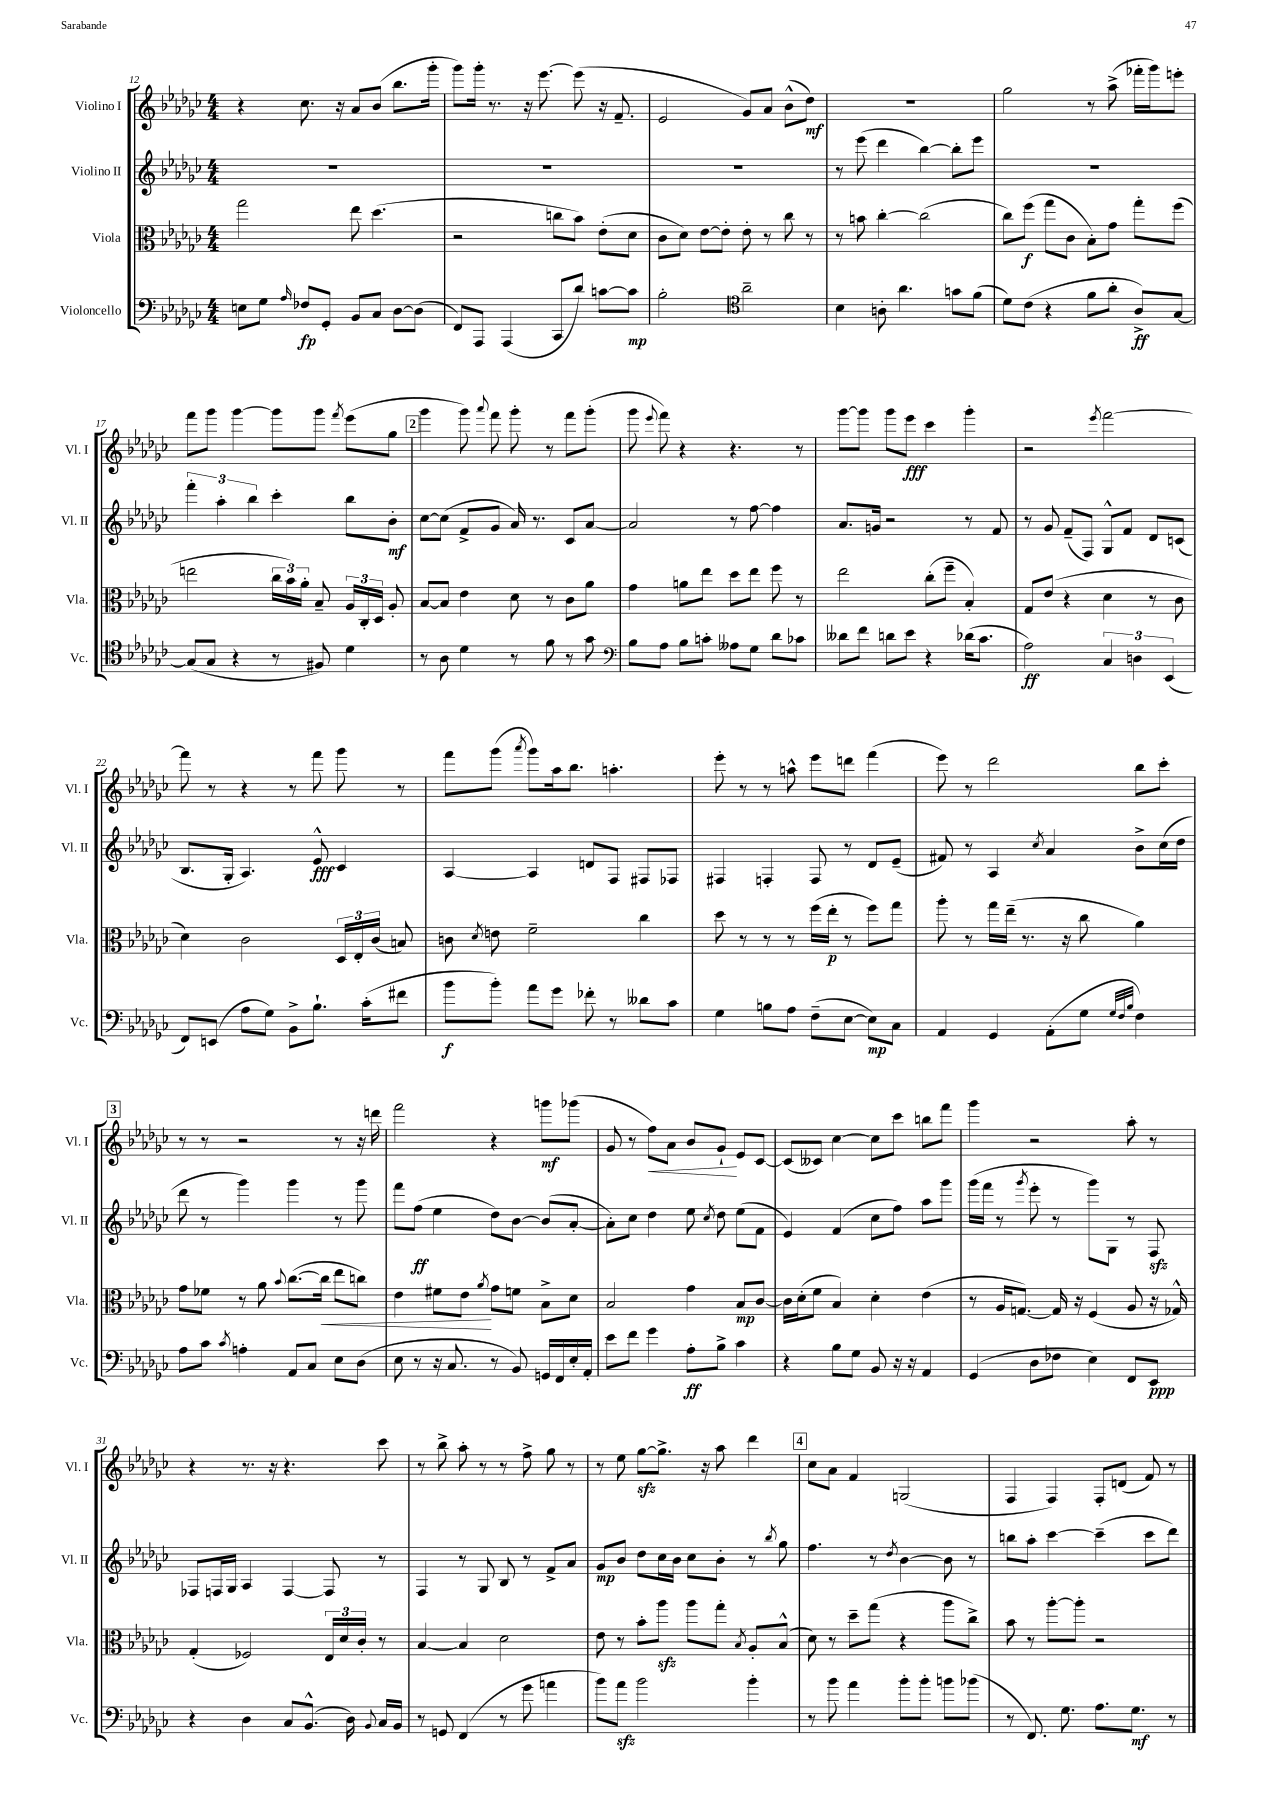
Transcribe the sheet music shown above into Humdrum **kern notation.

**kern	**dynam	**kern	**dynam	**kern	**dynam	**kern	**dynam
*part4	*part4	*part3	*part3	*part2	*part2	*part1	*part1
*staff4	*staff4	*staff3	*staff3	*staff2	*staff2	*staff1	*staff1
*I"Violoncello	*	*I"Viola	*	*I"Violino II	*	*I"Violino I	*
*I'Vc.	*	*I'Vla.	*	*I'Vl. II	*	*I'Vl. I	*
*clefF4	*	*clefC3	*	*clefG2	*	*clefG2	*
*k[b-e-a-d-g-c-]	*	*k[b-e-a-d-g-c-]	*	*k[b-e-a-d-g-c-]	*	*k[b-e-a-d-g-c-]	*
*M4/4	*	*M4/4	*	*M4/4	*	*M4/4	*
=12	=12	=12	=12	=12	=12	=12	=12
8En\L	.	2gg-\	.	1r	.	4r	.
8G-\J	.	.	.	.	.	.	.
16qqA-/	.	.	.	.	.	.	.
8F-X/L	fp	.	.	.	.	8.cc-\	.
8GG-'/J	.	.	.	.	.	.	.
.	.	.	.	.	.	16r	.
8BB-/L	.	8ee-\	.	.	.	8a-/L	.
8C-/J	.	(4.dd-\	.	.	.	(8b-/J	.
[8D-\L	.	.	.	.	.	8.bb-\L	.
(8D-\J]	.	.	.	.	.	.	.
.	.	.	.	.	.	16ggg-'\Jk	.
=13	=13	=13	=13	=13	=13	=13	=13
8FF/L)	.	2r	.	1r	.	8ggg-\L)	.
8AAA-/J	.	.	.	.	.	16ggg-'\Jk	.
.	.	.	.	.	.	8.r	.
(4AAA-/	.	.	.	.	.	.	.
.	.	.	.	.	.	16r	.
.	.	.	.	.	.	[8.eee-\	.
8CC-/L	.	8ccn\L	.	.	.	.	.
8d-/J)	.	8b-\J)	.	.	.	(8eee-\]	.
[8cn\L	.	(8e-'\L	.	.	.	16r	.
.	.	.	.	.	.	8.f~/	.
8c\J]	mp	8d-\J	.	.	.	.	.
=14	=14	=14	=14	=14	=14	=14	=14
2B-'\	.	8c-\L	.	1r	.	2e-/	.
.	.	8d-\J)	.	.	.	.	.
.	.	[8e-\L	.	.	.	.	.
.	.	8e-'\J]	.	.	.	.	.
*clefC4	*	*	*	*	*	*	*
2a-~\	.	8e-'\	.	.	.	8g-/L)	.
.	.	8r	.	.	.	8a-/J	.
.	.	8cc-\	.	.	.	(8b-^^\L	.
.	.	8r	.	.	.	8dd-\J)	mf
=15	=15	=15	=15	=15	=15	=15	=15
4B-\	.	8r	.	8r	.	1r	.
.	.	8bn\	.	(8eee-\	.	.	.
8An'\	.	[4cc-'\	.	4ddd-\	.	.	.
4.a-\	.	.	.	.	.	.	.
.	.	(2cc-\]	.	[4bb-\)	.	.	.
8gn\L	.	.	.	8bb-'\L]	.	.	.
(8f\J	.	.	.	8eee-\J	.	.	.
=16	=16	=16	=16	=16	=16	=16	=16
8d-\L)	.	8cc-\L)	.	1r	.	2gg-\	.
(8c-\J	.	(8ff\J	f	.	.	.	.
4r	.	8gg-\L	.	.	.	.	.
.	.	8c-\J	.	.	.	.	.
8f\L	.	8B-'\L)	.	.	.	8r	.
8a-'\J	.	8g-\J	.	.	.	(8aa-^\	.
8A-^/L)	ff	8gg-'\L	.	.	.	16fff-X'\LL	.
.	.	.	.	.	.	16ggg-\J)	.
[8G-/J	.	(8ff\J	.	.	.	8eeen'\J	.
!!LO:LB:g=z
=17	=17	=17	=17	=17	=17	=17	=17
(8G-/L]	.	2een\	.	6fff'\	.	8fff\L	.
8G-/J	.	.	.	.	.	8ggg-\J	.
.	.	.	.	6aa-'\	.	.	.
4r	.	.	.	.	.	[4ggg-\	.
.	.	.	.	6bb-\	.	.	.
8r	.	24cc-\LL	.	4ccc-'\	.	8ggg-\L]	.
.	.	24b-\)	.	.	.	.	.
.	.	24a-'\JJ	.	.	.	.	.
8F#X/)	.	8B-~/	.	.	.	8ggg-\J	.
.	.	.	.	.	.	8qfff/	.
4d-\	.	24A-/LL	.	8bb-\L	.	(8eee-\L	.
.	.	24C-'/	.	.	.	.	.
.	.	24D-/JJ	.	.	.	.	.
.	.	8A-'/	.	8b-'\J	mf	8gg-\J	.
!!LO:REH:place=s1:t=2
=18	=18	=18	=18	=18	=18	=18	=18
8r	.	[8B-/L	.	[8cc-\L	.	4ggg-\	.
8A-\	.	8B-/J]	.	(8cc-\J]	.	.	.
4d-\	.	4e-\	.	8f^/L	.	8ggg-\)	.
.	.	.	.	.	.	8qqaaa-/	.
.	.	.	.	8g-/J	.	8fff\	.
8r	.	8d-\	.	16a-/)	.	8ggg-'\	.
.	.	.	.	8.r	.	.	.
8f\	.	8r	.	.	.	8r	.
8r	.	8c-\L	.	8c-/L	.	8fff\L	.
8g-\	.	8a-\J	.	[8a-/J	.	(8ggg-'\J	.
=19	=19	=19	=19	=19	=19	=19	=19
*clefF4	*	*	*	*	*	*	*
8B-\L	.	4g-\	.	2a-/]	.	8ggg-\	.
.	.	.	.	.	.	8qqeee-/	.
8A-\J	.	.	.	.	.	8fff\)	.
8B-\L	.	8an\L	.	.	.	4r	.
8cn'\J	.	8ee-\J	.	.	.	.	.
8A--X\L	.	8dd-\L	.	8r	.	4.r	.
8G-\J	.	8ee-\J	.	[8ff\	.	.	.
8d-\L	.	8ff\	.	4ff\]	.	.	.
8c-X\J	.	8r	.	.	.	8r	.
=20	=20	=20	=20	=20	=20	=20	=20
8d--X\L	.	2ee-\	.	8.a-/L	.	[8ggg-\L	.
8f\J	.	.	.	.	.	8ggg-\J]	.
.	.	.	.	16gn/Jk	.	.	.
8dn\L	.	.	.	2r	.	8ggg-\L	.
8e-\J	.	.	.	.	.	8eee-\J	fff
4r	.	(8cc-'\L	.	.	.	4ccc-\	.
.	.	8ff~\J	.	.	.	.	.
(16d-X\KL	.	4B-'/)	.	8r	.	4ggg-'\	.
8.c-\J	.	.	.	.	.	.	.
.	.	.	.	8f/	.	.	.
=21	=21	=21	=21	=21	=21	=21	=21
2A-\)	ff	8G-/L	.	8r	.	2r	.
.	.	(8e-/J	.	8g-/	.	.	.
.	.	4r	.	(8f~/L	.	.	.
.	.	.	.	8F/J)	.	.	.
.	.	.	.	.	.	8qeee-/	.
6C-/	.	4d-\	.	8G-^^/L	.	[2fff\	.
.	.	.	.	8f/J	.	.	.
6Dn\	.	.	.	.	.	.	.
.	.	8r	.	8d-/L	.	.	.
(6EE-/	.	.	.	.	.	.	.
.	.	8c-\	.	(8cn/J	.	.	.
!!LO:LB:g=z
=22	=22	=22	=22	=22	=22	=22	=22
8FF/L)	.	4d-\)	.	8.B-/L	.	8fff\]	.
(8EEn/J	.	.	.	.	.	8r	.
.	.	.	.	16G-'/Jk	.	.	.
8A-\L	.	2c-\	.	4.A-/)	.	4r	.
8G-\J)	.	.	.	.	.	.	.
8BB-^\L	.	.	.	.	.	8r	.
8.B-`\J	.	.	.	8e-^^/	fff	8fff\	.
.	.	24D-/LL	.	4c-/	.	8ggg-\	.
.	.	24E-'/	.	.	.	.	.
(16c-'\KL	.	.	.	.	.	.	.
.	.	(24c-/JJ	.	.	.	.	.
8f#X\J	.	8Bn/)	.	.	.	8r	.
=23	=23	=23	=23	=23	=23	=23	=23
8b-\L	f	8cn\	.	[4A-/	.	8fff\L	.
.	.	8qd-/	.	.	.	.	.
8b-'\J)	.	8en\	.	.	.	(8ggg-\J	.
.	.	.	.	.	.	8qaaa-/	.
8a-\L	.	2f~\	.	4A-/]	.	8ggg-\L)	.
8g-\J	.	.	.	.	.	16aa-\k	.
.	.	.	.	.	.	8.bb-\J	.
8f-X'\	.	.	.	8dn/L	.	.	.
8r	.	.	.	8F/J	.	4.aan'\	.
8d--X\L	.	4cc-\	.	8F#X/L	.	.	.
8c-\J	.	.	.	8F-X/J	.	.	.
=24	=24	=24	=24	=24	=24	=24	=24
4G-\	.	8dd-\	.	4F#X/	.	8eee-'\	.
.	.	8r	.	.	.	8r	.
8Bn\L	.	8r	.	4Fn'/	.	8r	.
8A-\J	.	8r	.	.	.	8aan^^\	.
(8F~\L	.	(16ff\LL	.	8F/	.	8eee-\L	.
.	.	16ee-'\JJ	p	.	.	.	.
[8E-\J	.	8r	.	8r	.	8dddn\J	.
8E-\L])	mp	8ff\L)	.	8d-/L	.	(4fff\	.
8C-\J	.	8gg-\J	.	(8e-~/J	.	.	.
=25	=25	=25	=25	=25	=25	=25	=25
4AA-/	.	8aa-'\	.	8f#X/)	.	8eee-\)	.
.	.	8r	.	8r	.	8r	.
4GG-/	.	16gg-\LL	.	4A-/	.	2ddd-\	.
.	.	(16ee-~\JJ	.	.	.	.	.
.	.	8.r	.	.	.	.	.
.	.	.	.	8qcc-/	.	.	.
(8AA-'\L	.	.	.	4a-/	.	.	.
.	.	16r	.	.	.	.	.
8G-\J	.	8cc-\	.	.	.	.	.
32qqG-/LLL	.	.	.	.	.	.	.
32qqF/	.	.	.	.	.	.	.
32qqB-/JJJ	.	.	.	.	.	.	.
4F\)	.	4a-\)	.	8b-^\L	.	8bb-\L	.
.	.	.	.	(16cc-\L	.	8ccc-'\J	.
.	.	.	.	16dd-\JJ	.	.	.
!!LO:LB:g=z
!!LO:REH:place=s1:t=3
=26	=26	=26	=26	=26	=26	=26	=26
8A-\L	.	8g-\L	.	8ddd-\	.	8r	.
8c-\J	.	8f-X\J	.	8r	.	8r	.
8qc-/	.	.	.	.	.	.	.
4An'\	.	8r	.	4ggg-\)	.	2r	.
.	.	8a-\	.	.	.	.	.
.	.	8qqb-/	.	.	.	.	.
8AA-/L	.	([8.cc-\L	.	4ggg-\	.	.	.
8C-/J	.	.	.	.	.	.	.
!	!	!	!LO:HP:b	!	!	!	!
.	.	16cc-\Jk]	<	.	.	.	.
8E-\L	.	8ee-\L	.	8r	.	8r	.
(8D-\J	.	8ccn\J)	.	8ggg-\	.	16r	.
.	.	.	.	.	.	16dddn\	.
=27	=27	=27	=27	=27	=27	=27	=27
8E-\	.	4e-\	.	8fff\L	.	2fff\	.
8r	.	.	.	(8ff\J	ff	.	.
16r	.	8f#X\L	.	4ee-\	.	.	.
8.C-/	.	.	.	.	.	.	.
.	.	8e-\J	.	.	.	.	.
.	.	8qa-/	.	.	.	.	.
8r	.	8g-\L	[	8dd-\L)	.	4r	.
8BB-/)	.	8fn\J	.	[8b-\J	.	.	.
16GGn/LL	.	8B-^\L	.	(8b-/L]	.	8gggn\L	mf
16FF/	.	.	.	.	.	.	.
16E-'/	.	8d-\J	.	[8a-'/J	.	(8ggg-X\J	.
16AA-'/JJ	.	.	.	.	.	.	.
=28	=28	=28	=28	=28	=28	=28	=28
8e-\L	.	2B-/	.	8a-'\L])	.	8g-/	.
8f\J	.	.	.	8cc-\J	.	8r	.
!	!	!	!	!	!	!	!LO:HP:b
4g-\	.	.	.	4dd-\	.	8ff\L)	<
.	.	.	.	.	.	8a-\J	.
8A-'\L	ff	4g-\	.	8ee-\	.	8b-/L	.
.	.	.	.	8qcc-/	.	.	.
8B-^\J	.	.	.	8dd-\	.	8g-`/J	.
4c-\	.	8B-/L	mp	(8ee-\L	.	8e-/L	[
.	.	[8c-/J	.	8f\J	.	[8c-/J	.
=29	=29	=29	=29	=29	=29	=29	=29
4r	.	16c-\LL]	.	4e-/)	.	(8c-/L]	.
.	.	(16d-'\J	.	.	.	.	.
.	.	8f\J	.	.	.	8c--X/J)	.
8B-\L	.	4B-/)	.	(4f/	.	[4cc-\	.
8G-\J	.	.	.	.	.	.	.
8BB-/	.	4d-'\	.	8cc-\L	.	8cc-\L]	.
16r	.	.	.	8ff\J)	.	8ccc-\J	.
16r	.	.	.	.	.	.	.
4AA-/	.	(4e-\	.	8aa-\L	.	8bbn\L	.
.	.	.	.	8ggg-\J	.	8fff\J	.
=30	=30	=30	=30	=30	=30	=30	=30
(4GG-/	.	8r	.	(16ggg-\LL	.	4ggg-\	.
.	.	.	.	16fff\JJ	.	.	.
.	.	16A-/KL	.	8r	.	.	.
.	.	[8.Gn/J)	.	.	.	.	.
.	.	.	.	8qggg-/	.	.	.
8D-\L	.	.	.	8eee-'\	.	2r	.
8F-X\J	.	16G/]	.	8r	.	.	.
.	.	16r	.	.	.	.	.
4E-\)	.	(4F/	.	8ggg-\L)	.	.	.
.	.	.	.	8G-\J	.	.	.
8FF/L	.	8A-/	.	8r	.	8aa-'\	.
8EE-/J	ppp	16r	.	8Fzz/	.	8r	.
.	.	16G-X^^/)	.	.	.	.	.
!!LO:LB:g=z
=31	=31	=31	=31	=31	=31	=31	=31
4r	.	(4G-'/	.	8F-X/L	.	4r	.
.	.	.	.	16Fn/L	.	.	.
.	.	.	.	16G-/JJ	.	.	.
4D-\	.	2F-X/)	.	4A-/	.	8.r	.
.	.	.	.	.	.	16r	.
8C-/L	.	.	.	[4F/	.	4.r	.
(8.BB-^^/J	.	.	.	.	.	.	.
.	.	24E-/LL	.	8F/]	.	.	.
.	.	24d-/	.	.	.	.	.
16D-\)	.	.	.	.	.	.	.
.	.	24c-'/JJ	.	.	.	.	.
8qqBB-/	.	.	.	.	.	.	.
16C-/LL	.	8r	.	8r	.	8ccc-\	.
16BB-/JJ	.	.	.	.	.	.	.
=32	=32	=32	=32	=32	=32	=32	=32
8r	.	[4B-/	.	4F/	.	8r	.
8GGn/	.	.	.	.	.	8bb-^\	.
(4FF/	.	4B-/]	.	8r	.	8aa-'\	.
.	.	.	.	8G-/	.	8r	.
8r	.	2d-\	.	8B-/	.	8r	.
8g-\	.	.	.	8r	.	8ff^\	.
4an\	.	.	.	8f^/L	.	8gg-\	.
.	.	.	.	8a-/J	.	8r	.
=33	=33	=33	=33	=33	=33	=33	=33
8b-\L)	.	8e-\	.	8g-/L	mp	8r	.
8a-zz\J	.	8r	.	8b-/J	.	8ee-\	.
2b-\	.	8b-'\L	.	8dd-\L	.	[8gg-zz\L	.
.	.	8aa-zz\J	.	16cc-\L	.	8.gg-^\J]	.
.	.	.	.	16b-\JJ	.	.	.
.	.	8aa-\L	.	8cc-\L	.	.	.
.	.	.	.	.	.	16r	.
.	.	8gg-'\J	.	8b-'\J	.	8aa-\	.
.	.	8qB-/	.	.	.	.	.
4b-'\	.	8A-'/L	.	8r	.	4ddd-\	.
.	.	.	.	8qbb-/	.	.	.
.	.	(8B-^^/J	.	8gg-\	.	.	.
!!LO:REH:place=s1:t=4
=34	=34	=34	=34	=34	=34	=34	=34
8r	.	8d-\)	.	4.ff\	.	8cc-\L	.
8b-\	.	8r	.	.	.	8a-\J	.
4a-\	.	8dd-~\L	.	.	.	4f/	.
.	.	(8gg-\J	.	8r	.	.	.
.	.	.	.	8qdd-/	.	.	.
8b-'\L	.	4r	.	[4b-\	.	(2Gn/	.
8b-'\J	.	.	.	.	.	.	.
8bn\L	.	8aa-\L	.	8b-\]	.	.	.
(8b-X\J	.	8cc-^\J)	.	8r	.	.	.
=35	=35	=35	=35	=35	=35	=35	=35
8r	.	8b-\	.	8bbn\L	.	4F/	.
8.FF/)	.	8r	.	8aa-'\J	.	.	.
.	.	[8aa-'\L	.	[4ccc-\	.	4F/)	.
8.G-\	.	.	.	.	.	.	.
.	.	8aa-'\J]	.	.	.	.	.
8.A-\L	.	2r	.	(4ccc-~\]	.	8F'/L	.
.	.	.	.	.	.	(8dn/J	.
8.G-\J	mf	.	.	.	.	.	.
.	.	.	.	8ccc-\L	.	8f/)	.
8r	.	.	.	8ddd-\J)	.	8r	.
==	==	==	==	==	==	==	==
*-	*-	*-	*-	*-	*-	*-	*-
